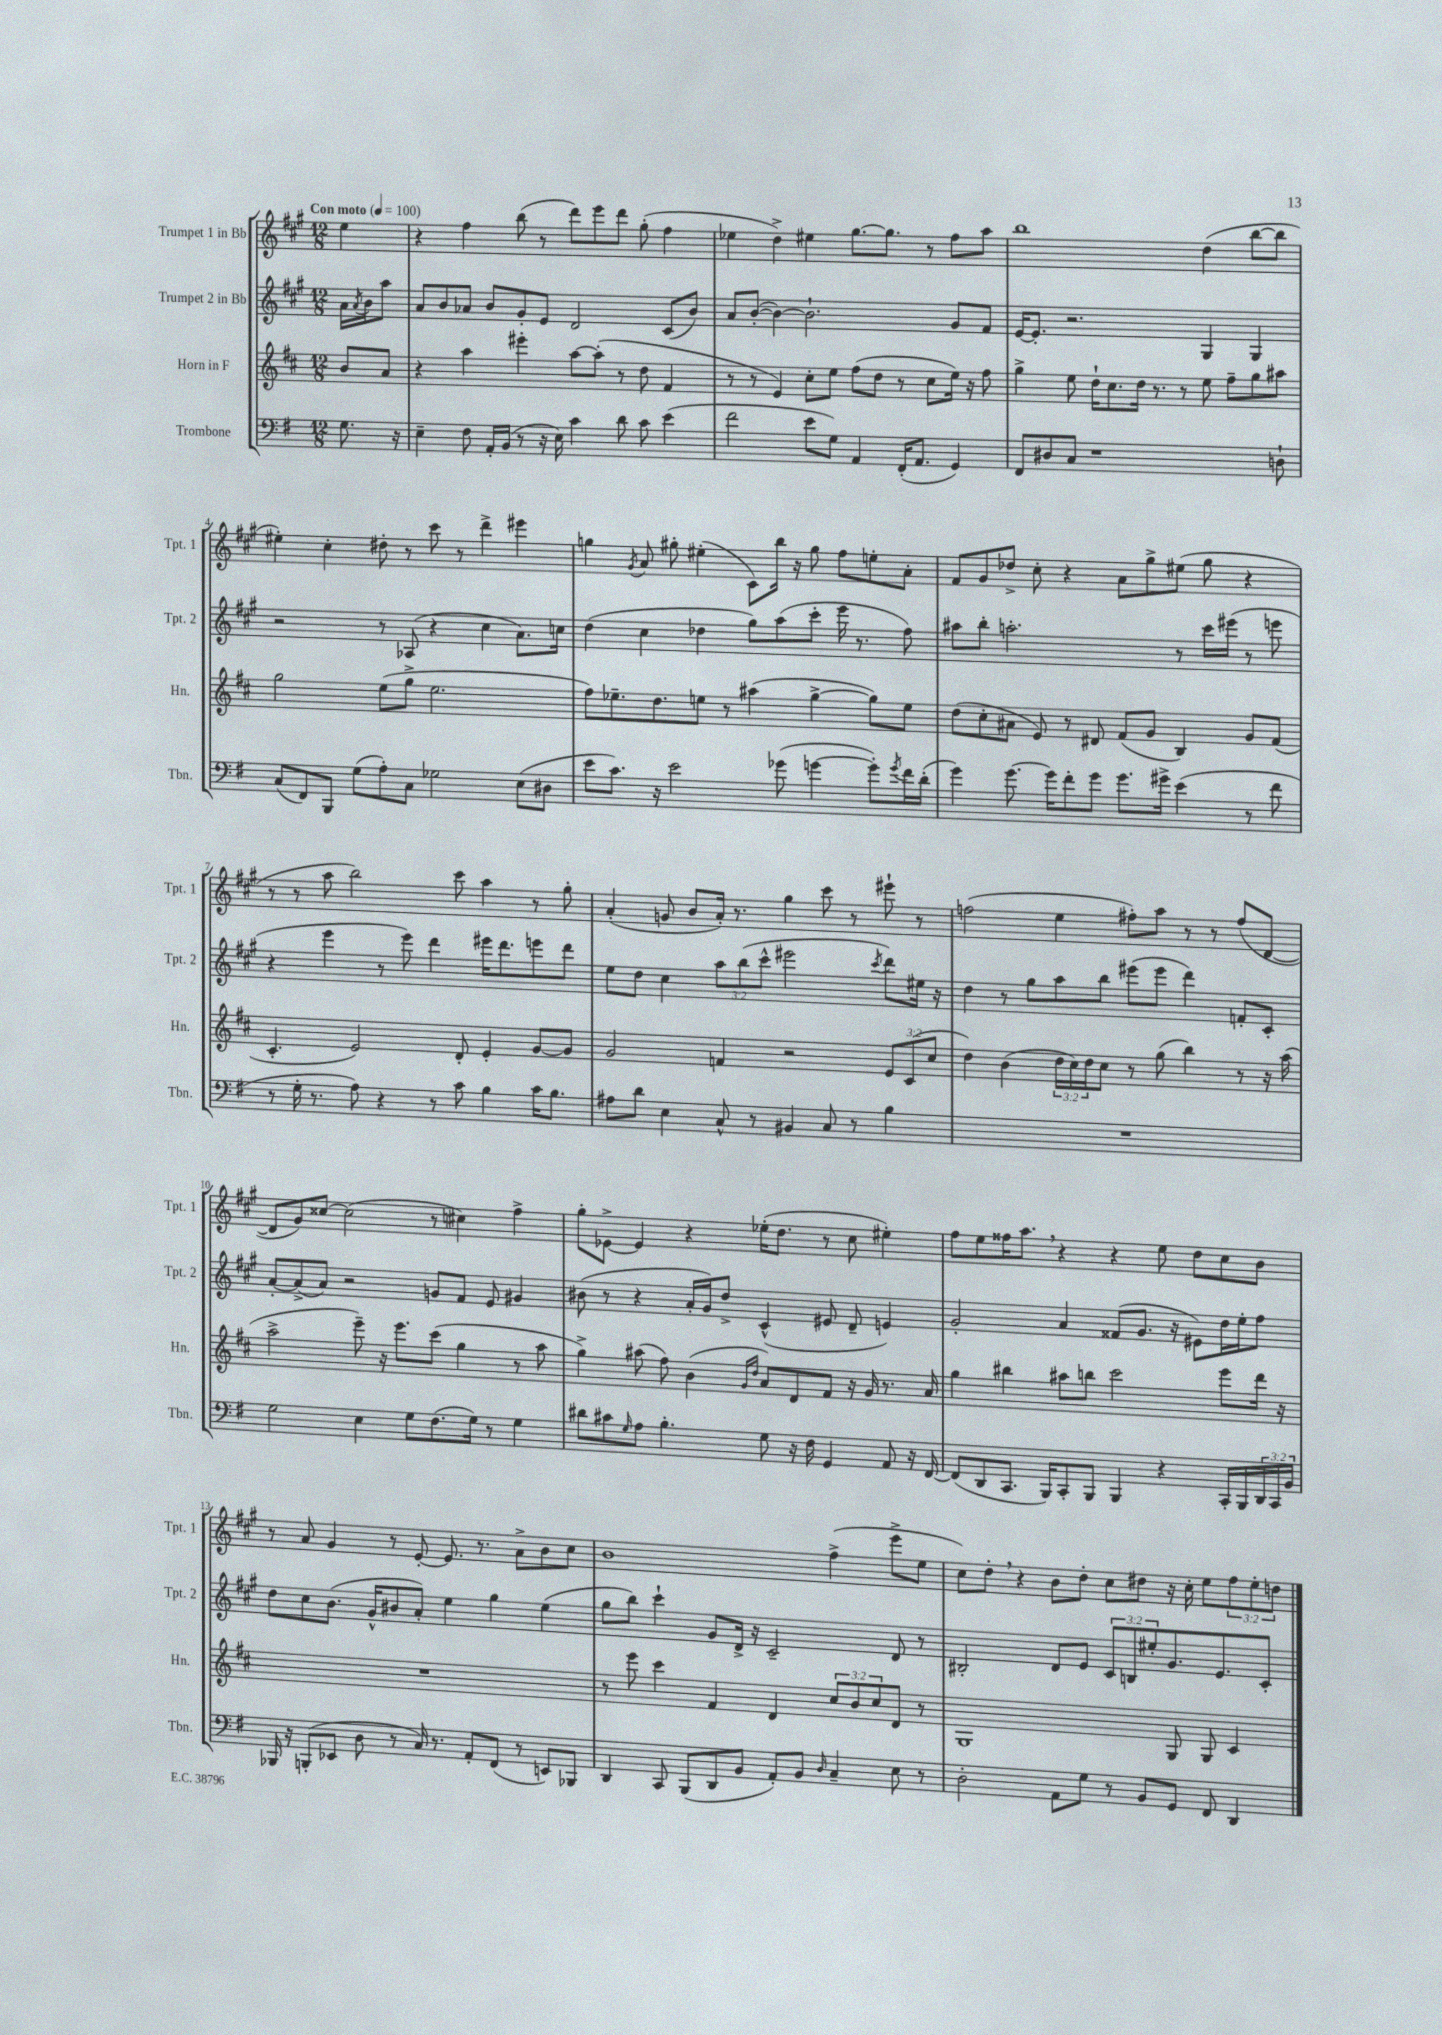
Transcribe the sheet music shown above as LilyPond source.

<<
\new StaffGroup <<
\new Staff = "s0" \with { instrumentName = "Trumpet 1 in Bb" shortInstrumentName = "Tpt. 1" } {
    \clef treble \key a \major \numericTimeSignature \time 12/8 \override Staff.TupletNumber.text = #tuplet-number::calc-fraction-text \partial 4 \tempo "Con moto" 4 = 100
    e''4 |
    r4 fis''4 b''8( r8 d'''8) e'''8 d'''8 gis''8-.( fis''4 |
    ees''4 d''4->) eis''4 gis''8.~ gis''8. r8 fis''8 a''8 |
    b''1 d''4( b''8~ b''8 |
    eis''4-.) cis''4-. dis''8-. r8 cis'''8 r8 d'''4-> eis'''4 |
    g''4 \acciaccatura { gis'8 } a'8 gis''8-. eis''4-.( cis'8) b''16 r16 gis''8 fis''8 e''8-. a'8-. |
    fis'8 gis'8 des''8-> cis''8-. r4 a'8 gis''8-> eis''8( gis''8 r4 |
    r8 r8 a''8 b''2) cis'''8 a''4 r8 gis''8-. |
    a'4-.( g'8 b'8 a'16-.) r8. gis''4 cis'''8 r8 eis'''8-! r8 |
    f''2( e''4 fis''8-.) a''8 r8 r8 fis''8( d'8~ |
    d'8 gis'8) cisis''8~ cisis''2( r8 cis''4) fis''4-> |
    gis''8-. ees'8~-> ees'4 r4 ees''16-.( d''8. r8 cis''8 eis''4-.) |
    fis''8 e''8 fisis''16 a''8. \breathe r4 r4 e''8 d''8 cis''8 b'8 |
    r8 a'8 gis'4 r8 e'8~-. e'8. r8. a'8-> b'8 cis''8 |
    b'1 fis''4->( e'''8-> e''8 |
    cis''8) d''8-. \breathe r4 b'8 d''8-. cis''8 dis''8 r16 cis''16-. e''8 \tuplet 3/2 { fis''8 e''8-. d''8 } \bar "|." |
}
\new Staff = "s1" \with { instrumentName = "Trumpet 2 in Bb" shortInstrumentName = "Tpt. 2" } {
    \clef treble \key a \major \numericTimeSignature \time 12/8 \override Staff.TupletNumber.text = #tuplet-number::calc-fraction-text \partial 4
    a'16 \acciaccatura { a'8 } b'16 a''8 |
    a'8 b'8 aes'8 b'8 gis'8-. e'8 d'2 cis'8( b'8) |
    a'8 b'8~-.( b'4~) b'2.-! gis'8 fis'8 |
    e'16~ e'8.-. r2. gis4 gis4 |
    r2 r8 aes8( r4 cis''4 a'8.) c''16 |
    d''4( cis''4 des''4 gis''8) a''8( cis'''8-. e'''16 r8. fis''8) |
    ais''8 b''8-. a''2.-. r8 cis'''16 eis'''16( r8 e'''8 |
    r4 e'''4 r8 e'''8) d'''4 eis'''16 d'''8. e'''8 d'''8 |
    e''8 d''8 cis''4 \tuplet 3/2 { a''8 b''8( cis'''8-^ } eis'''2 \acciaccatura { cis'''8 } d'''8) eis''16 r16 |
    d''4 r8 gis''8 a''8 b''8 eis'''8( eis'''8 d'''4) f'8-. cis'8-. |
    a'8~-. a'8->( a'8) r2 g'8 fis'8 e'8 gis'4 |
    bis'8( r8 r4 a'16-. gis'16) d''8-> cis'4-^( eis'8 d'8-- e'4) |
    gis'2-. a'4 fisis'8( gis'8. r16 eis'8) d''16 e''16-. fis''8 |
    d''8 cis''8 b'8.( gis'16-^ bis'8 a'8-.) e''4 gis''4 e''4( |
    gis''8 b''8) cis'''4-! gis'8 d'16-> r16 cis'2-- d'8 r8 |
    bis2-. d'8 e'8 \tuplet 3/2 { cis'8 b8 eis''8-. } gis'8. e'8. cis'8-. \bar "|." |
}
\new Staff = "s2" \with { instrumentName = "Horn in F" shortInstrumentName = "Hn." } {
    \clef treble \key d \major \numericTimeSignature \time 12/8 \override Staff.TupletNumber.text = #tuplet-number::calc-fraction-text \partial 4
    b'8 a'8 |
    r4 a''4 eis'''4-. a''8~ a''8-.( r8 d''8 fis'4 |
    r8 r8 e'4) cis''8-. e''8 fis''8( d''8 r8 cis''8 e''16) r16 fis''8 |
    g''4-> e''8 d''16-! cis''8. d''16 r8. r8 e''8 fis''8-- g''8 ais''8 |
    g''2 e''8( g''8-> e''2. |
    fis''8) ees''8.-- d''8. e''8 r8 ais''4( g''4~-> g''8) e''8 |
    d''8( cis''8-. ais'8 e'8) r8 dis'8 fis'8( g'8 b4) g'8 fis'8( |
    cis'4.-. e'2) d'8-. e'4-. g'8~ g'8 |
    g'2 f'4 r2 \tuplet 3/2 { e'8 cis'8( cis''8 } |
    d''4) b'4( \tuplet 3/2 { d''16 cis''16) d''16 } cis''8 r8 g''8( b''4) r8 r16 a''16( |
    a''2-> e'''8--) r16 e'''8. cis'''8( g''4 r8 a''8 |
    g''4->) ais''8( fis''8) b'4( \grace { g'16 d''16 } a'8) d'8 fis'8 r16 g'16 r8. a'16 |
    g''4 bis''4 ais''8 b''8 cis'''2 e'''8 d'''16 r16 |
    R1. |
    r8 e'''8 cis'''4 fis'4 d'4 \tuplet 3/2 { cis''8 b'8 cis''8 } d'8 r8 |
    g1 g8 g8 cis'4 \bar "|." |
}
\new Staff = "s3" \with { instrumentName = "Trombone" shortInstrumentName = "Tbn." } {
    \clef bass \key g \major \numericTimeSignature \time 12/8 \override Staff.TupletNumber.text = #tuplet-number::calc-fraction-text \partial 4
    g8. r16 |
    e4-- fis8 a,16-. b,16( r8 r16 e16) c'4 d'8 c'8 e'4( |
    fis'2 e'8 g8) a,4 fis,16-.( a,8. g,4) |
    fis,8 dis8 c8 r1 d8-! |
    c8( fis,8) b,,8 g8( a8-.) c8 ges2 e8( dis8 |
    e'8 c'8.) r16 e'2 ges'8( g'4~ g'8-.) \acciaccatura { g'8 } fis'16 d'16-.( |
    g'4) g'8.~ g'16 fis'8-. g'8 g'8. gis'16-> e'4( r8 fis'8 |
    r8 g16-. r8. a8) r4 r8 c'8 b4 c'16 b8. |
    ais8 d'8 e4 c8-^ r8 bis,4 c8 r8 b4 |
    R1. |
    g2 e4 g8 fis8.( g16) r8 g4 |
    dis'8 cis'8 \grace { g16 } a8 b4.-. g8 r16 fis16 g,4 a,8 r16 fis,16~ |
    fis,8( d,8 c,8. b,,16) c,8-. b,,8 b,,4 r4 c,16-. b,,16 \tuplet 3/2 { d,16 c,16 b,16 } |
    bes,,16 r16 b,,8-.( ees,8 d8 r8 c16) r8. a,8-. fis,8( r8 e,8) bes,,8 |
    d,4 c,8 b,,8( d,8 b,8 a,8-.) b,8 \grace { d16 } c4-- e8 r8 |
    d2-. a,8 g8 r8 b,8 g,8 fis,8 d,4 \bar "|." |
}
>>
>>
